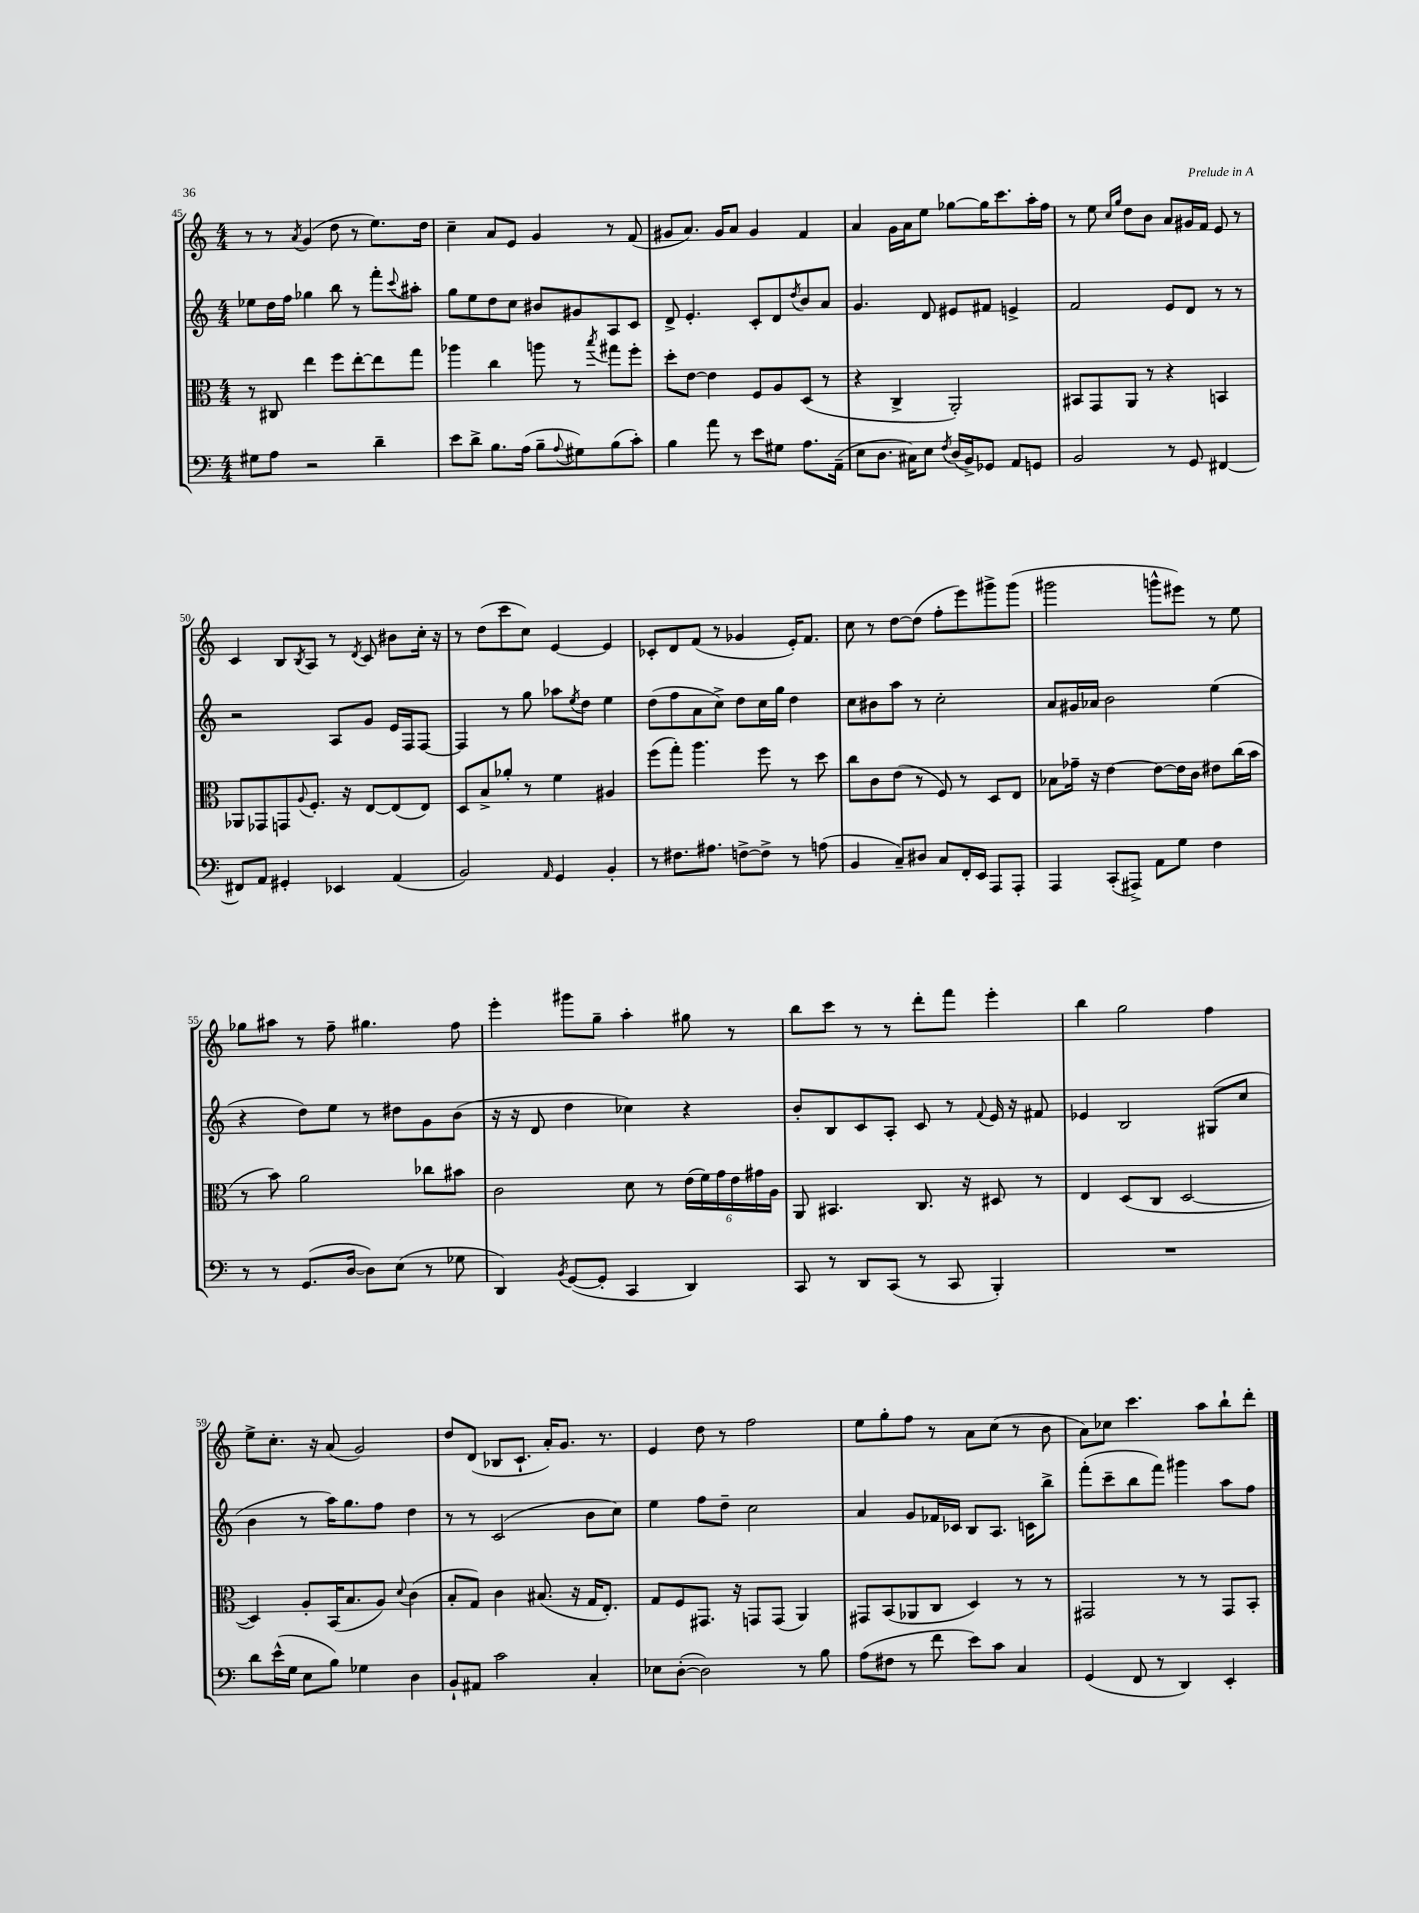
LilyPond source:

<<
\new StaffGroup <<
\new Staff = "s0" {
    \clef treble \key c \major \numericTimeSignature \time 4/4
    r8 r8 \acciaccatura { a'8 } g'4( d''8 r8 e''8.) d''16 |
    c''4-- a'8 e'8 g'4 r8 f'8( |
    gis'8 a'8.) gis'16 a'8 gis'4 f'4 |
    a'4 g'16 a'16 e''8 ges''8~ ges''16 c'''8. a''16-. f''16 |
    r8 e''8 \grace { c''16 g''16 } d''8 b'8 a'8 gis'16 f'16 e'8 r8 |
    c'4 b8 \acciaccatura { b8 } a8 r8 \acciaccatura { d'8 } c'8 bis'8 c''16-. r16 |
    r8 d''8( c'''8 c''8) e'4~ e'4 |
    ces'8-. d'8 f'8( r8 ges'4 e'16-.) f'8. |
    c''8 r8 d''8~ d''8( f''8-. e'''8) gis'''8-> gis'''8( |
    gis'''2 g'''8-^ eis'''8) r8 e''8 |
    ges''8 ais''8 r8 f''8-- gis''4. f''8 |
    e'''4-. gis'''8 g''8-- a''4-. gis''8 r8 |
    b''8 c'''8 r8 r8 d'''8-. f'''8 e'''4-. |
    b''4 g''2 f''4 |
    e''8-> c''8.-. r16 a'8( g'2) |
    d''8 d'8( bes8 c'8.-! a'16-.) g'8. r8. |
    e'4 d''8 r8 f''2 |
    e''8 g''8-. f''8 r8 a'8 c''8( r8 b'8 |
    a'8) ces''8 c'''4. a''8 b''8-! d'''8-. \bar "|." |
}
\new Staff = "s1" {
    \clef treble \key c \major \numericTimeSignature \time 4/4
    ees''8 d''16 f''16 ges''4 b''8 r8 f'''8-. \appoggiatura { c'''8 } ais''8-. |
    g''8 e''8 d''8 c''8 bis'8 gis'8 a8 c'8 |
    d'8-> e'4.-. c'8-. d'8 \acciaccatura { d''8 } b'8 a'8 |
    g'4. d'8 eis'8 fis'8 e'4-> |
    f'2 e'8 d'8 r8 r8 |
    r2 a8 g'8 e'16 f16 f8~ |
    f4 r8 g''8 aes''8 \acciaccatura { e''8 } d''8 e''4 |
    d''8( f''8 a'8 c''8->) d''8 c''16 g''16 d''4 |
    c''8 bis'8 a''8 r8 c''2-. |
    a'8 gis'16 aes'16 b'2 e''4( |
    r4 d''8) e''8 r8 dis''8 g'8 b'8( |
    r16 r16 d'8 d''4 ces''4) r4 |
    b'8-. b8 c'8 a8-. c'8 r8 \appoggiatura { f'8 } e'16 r16 fis'8 |
    ees'4 b2 gis8( c''8 |
    b'4 r8 a''16) g''8. f''8 d''4 |
    r8 r8 c'2( b'8 c''8) |
    e''4 f''8 d''8-- c''2 |
    a'4 g'8 fes'16 ces'16 b8 a8. c'16 b''8-> |
    f'''8-.( c'''8-- b''8 f'''8) gis'''4 a''8 f''8 \bar "|." |
}
\new Staff = "s2" {
    \clef alto \key c \major \numericTimeSignature \time 4/4
    r8 cis8 e''4 f''8 e''8~-. e''8 g''8 |
    aes''4 c''4 a''8 r8 \acciaccatura { b''8 } gis''8 f''8-. |
    d''8-. e'8~ e'4 f8 a8 d8( r8 |
    r4 c4-> a,2-.) |
    bis,8 g,8 a,8 r8 r4 b,4 |
    aes,8 ges,8 g,8 \appoggiatura { a8 } f8.-. r16 e8~ e8( e8) |
    d8 b8-> aes'8-. r8 f'4 ais4 |
    f''8( g''8-.) a''4. f''8 r8 d''8 |
    c''8 c'8 e'8( r8 f8) r8 d8 e8 |
    bes8 ges'16-- r16 e'4~ e'8~ e'16 c'16 eis'8 c''16( b'16 |
    r8 b'8) a'2 ces''8 bis'8 |
    c'2 d'8 r8 \tuplet 6/4 { e'16( f'16) g'16 e'16 gis'16 a16 } |
    a,8 bis,4. c8. r16 dis8 r8 |
    e4 d8( c8 d2~ |
    d4) a8-. b,16( b8. a8) \appoggiatura { d'8 } c'4( |
    b8-. g8) c'4 bis8.( r16 g16 e8.-.) |
    g8 f8 gis,8. r16 g,8 g,8( a,4) |
    gis,8 b,8( aes,8 c8 d4) r8 r8 |
    gis,2 r8 r8 gis,8 b,8-. \bar "|." |
}
\new Staff = "s3" {
    \clef bass \key c \major \numericTimeSignature \time 4/4
    gis8 a8 r2 d'4-- |
    e'8 d'8-> b8. a16( b8-- \appoggiatura { a8 } gis8) b8( c'8-.) |
    b4 a'8 r8 e'8 gis8 a8. a,16--( |
    e8 d8. cis16) e8 \acciaccatura { f8 } d16( b,16->) ges,8 a,8 g,8 |
    b,2 r8 g,8 fis,4~ |
    fis,8 a,8 gis,4-. ees,4 a,4( |
    b,2) \grace { a,16 } g,4 b,4-. |
    r8 fis8. ais8. f8~-> f8-> r8 a8( |
    b,4 c8--) dis8 c8 f,16-. e,16 a,,8 a,,8-. |
    a,,4 c,8-.( ais,,8->) a,8 g8 f4 |
    r8 r8 g,8.( d16~ d8) e8( r8 ges8 |
    d,4) \acciaccatura { b,8 } g,8~( g,8-. c,4 d,4) |
    c,8 r8 d,8 c,8( r8 c,8 b,,4-.) |
    R1 |
    d'8 e'16-^( g16 e8 b8) ges4 d4 |
    b,8-! ais,8 c'2 c4-. |
    ees8 d8~-.( d2) r8 b8 |
    a8( fis8 r8 f'8 e'8) c'8 c4 |
    g,4( f,8 r8 d,4) e,4-. \bar "|." |
}
>>
>>
\layout { \context { \Score currentBarNumber = #45 } }
